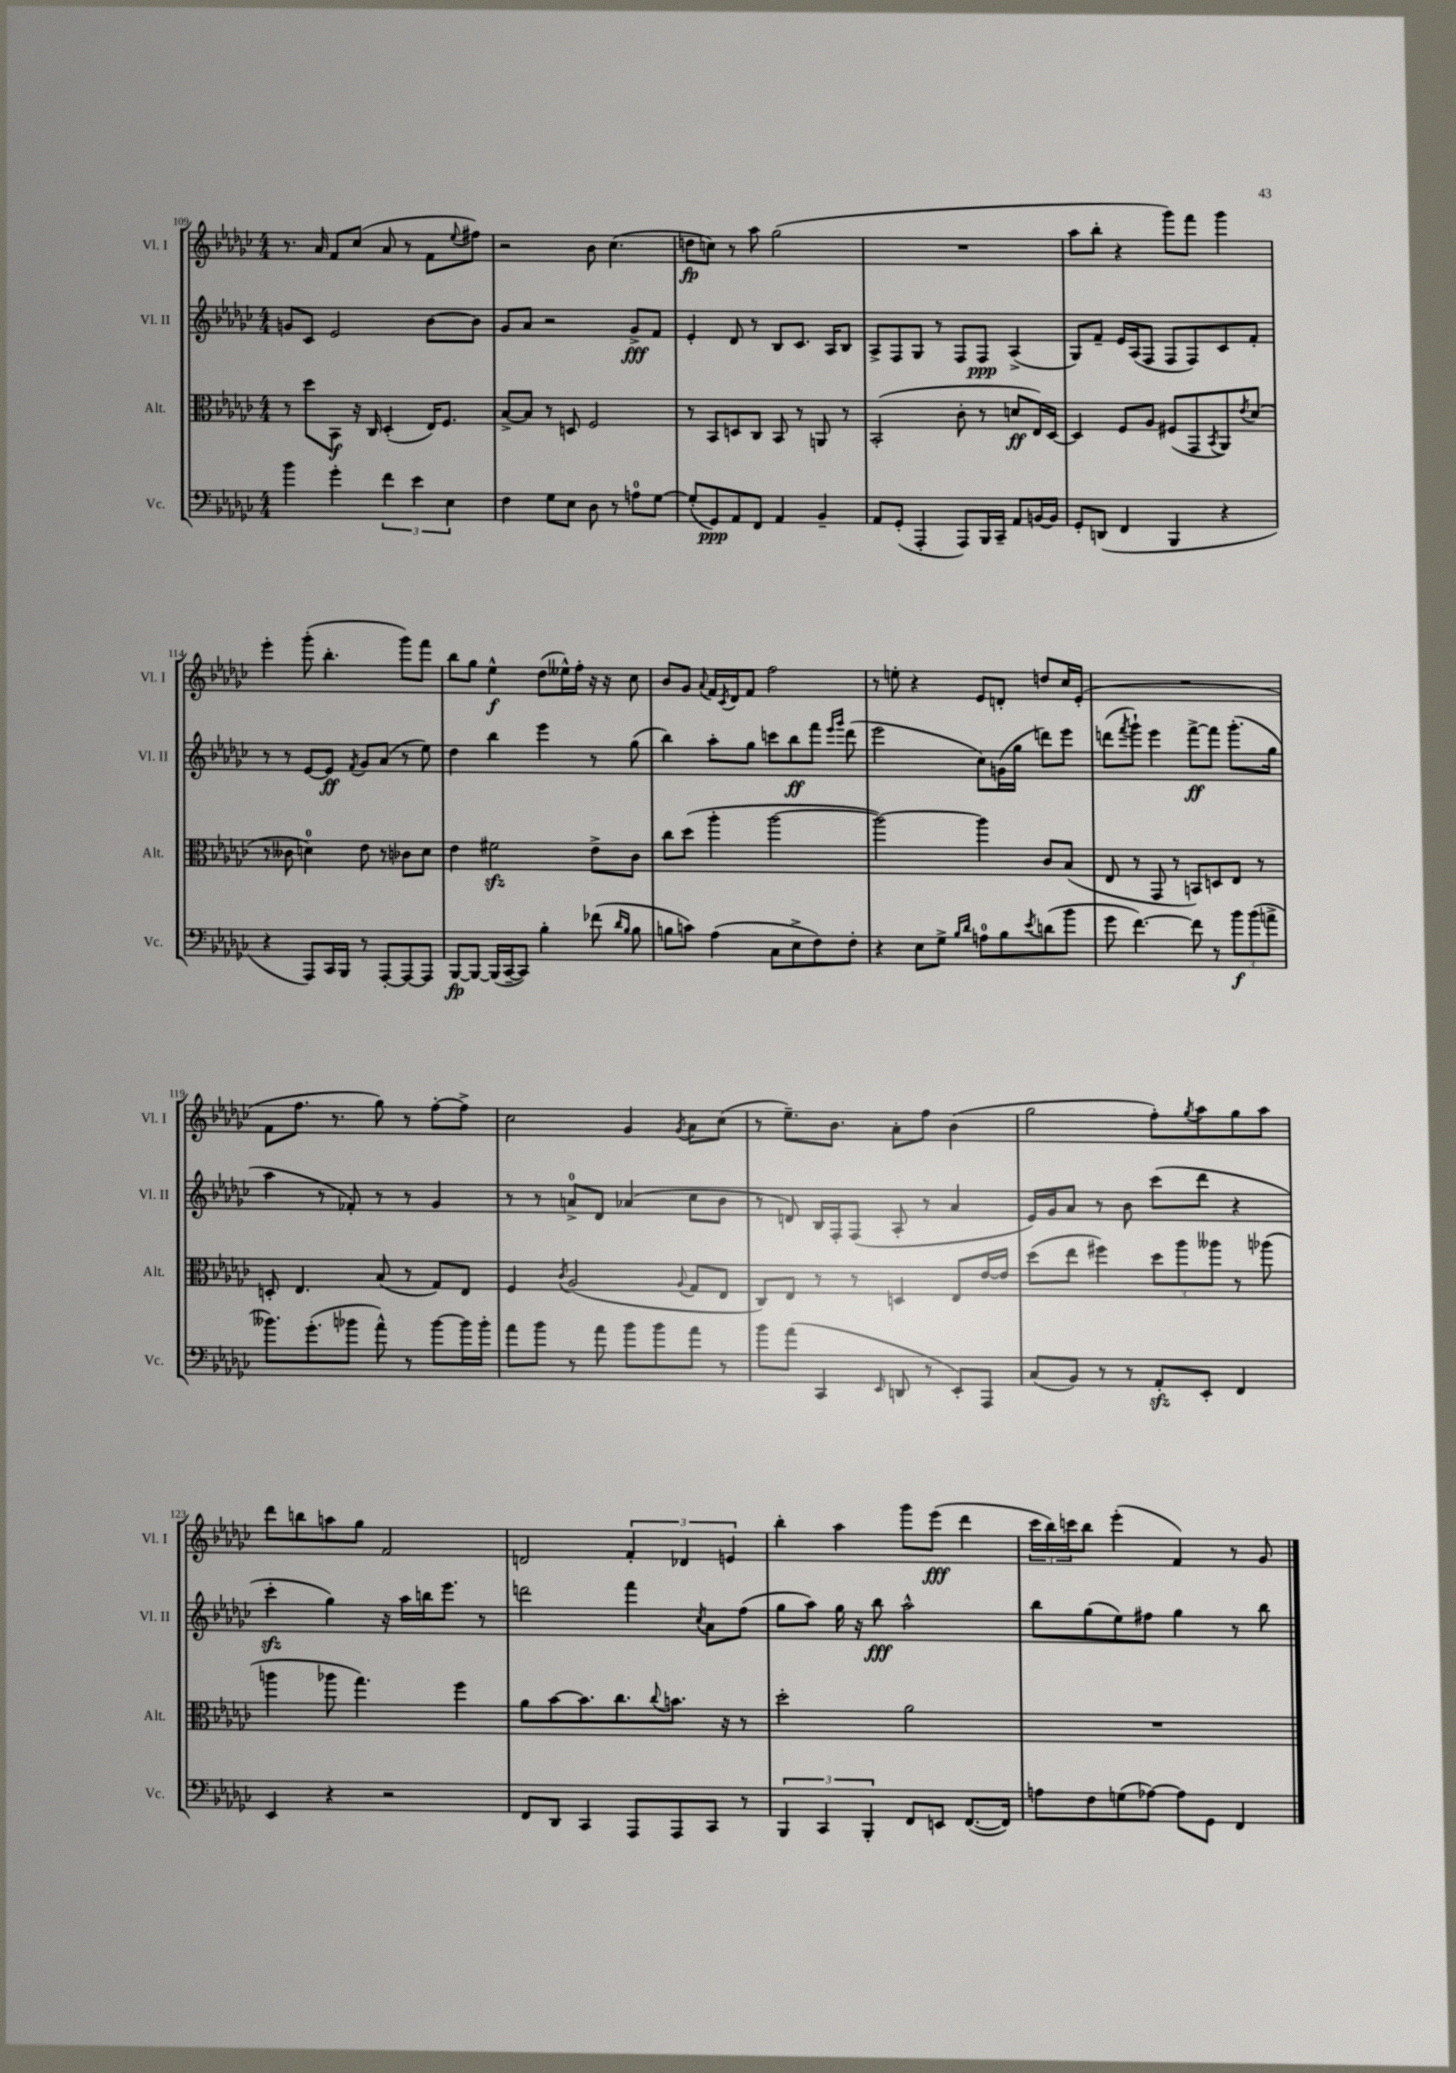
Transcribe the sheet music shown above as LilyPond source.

<<
\new StaffGroup <<
\new Staff = "s0" \with { instrumentName = "Vl. I" shortInstrumentName = "Vl. I" } {
    \clef treble \key ges \major \numericTimeSignature \time 4/4
    r8. aes'16 f'8 ces''8( aes'8 r8 f'8 \appoggiatura { ees''8 } fis''8) |
    r2 bes'8 ces''4.( |
    d''8\fp c''8) r8 aes''8 ges''2( |
    R1 |
    aes''8 bes''8-. r4 ges'''8) f'''8 ges'''4 |
    ees'''4-. ges'''8-.( bes''4.-. ges'''8) f'''8 |
    bes''8 ges''8 ees''4-^\f des''8( eeses''16-^) f''16-. r16 r16 ces''8 |
    bes'8 ges'8 \appoggiatura { aes'8 } f'16 \acciaccatura { ces'8 } des'16 f'8 f''2 |
    r8 e''8-. r4 ees'8 d'8-. d''8 ces''16 ees'16-.( |
    R1 |
    f'8 f''8. r8. ges''8) r8 f''8~-. f''8-> |
    ces''2 ges'4 \acciaccatura { ges'8 } aes'8 ces''8( |
    r8 ees''8.--) bes'8. aes'8-. f''8 bes'4( |
    ges''2 f''8-.) \acciaccatura { ges''8 } aes''8 ges''8 aes''8 |
    des'''8 b''8 a''8 ges''8 f'2 |
    d'2 \tuplet 3/2 { f'4-. des'4 e'4 } |
    bes''4-. aes''4 ges'''8 ees'''8\fff( des'''4 |
    \tuplet 3/2 { ces'''16 bes''16) c'''16 } bes''8 ees'''4-.( f'4) r8 ges'8 \bar "|." |
}
\new Staff = "s1" \with { instrumentName = "Vl. II" shortInstrumentName = "Vl. II" } {
    \clef treble \key ges \major \numericTimeSignature \time 4/4
    g'8 ces'8 ees'2 bes'8~ bes'8 |
    ges'8 aes'8 r2 ges'8->\fff f'8 |
    ees'4-. des'8 r8 bes8 ces'8. aes16 bes8 |
    aes8-> f8 ges8 r8 f8 f8\ppp aes4->( |
    ges8) f'8-- ees'16 aes16( f8 f8 f8) ces'8 f'8-. |
    r8 r8 ees'8~ ees'8\ff \acciaccatura { f'8 } ges'8 aes'8( r8 ees''8) |
    des''4 bes''4 ees'''4 r8 ges''8( |
    bes''4) aes''8-. ges''8 c'''8 bes''8\ff f'''8 \grace { ees'''16 ges'''16 } des'''8( |
    ees'''2 ces''8) g'16( ges''16 d'''8) ees'''8 |
    d'''8( \acciaccatura { f'''8 } ges'''8-!) ees'''4 f'''8~->\ff f'''8 ges'''8.-.( ges''16 |
    aes''4 r8 fes'8-.) r8 r8 ges'4 |
    r8 r8 a'8-0-> des'8 aes'4( ces''8 bes'8 |
    r8 d'8) bes16 f16-. f8( aes8-. r8 aes'4 |
    ees'16) ges'16 aes'8 r8 bes'8 ces'''8( des'''8 r4 |
    ces'''4-.\sfz ges''4) r16 aes''16 b''16 ees'''8. r8 |
    d'''2 f'''4 \acciaccatura { ces''8 } aes'8 f''8( |
    ges''8 aes''8) ges''16 r16 bes''8\fff aes''2-^ |
    bes''8 ges''8( ees''8) fis''8 ges''4 r8 bes''8 \bar "|." |
}
\new Staff = "s2" \with { instrumentName = "Alt." shortInstrumentName = "Alt." } {
    \clef alto \key ges \major \numericTimeSignature \time 4/4
    r8 des''8 bes,8\f r16 ces16 des4-.( ees16) f8. |
    bes8~-> bes8 r8 d8 f2 |
    r8 bes,8 d8 ces8 bes,8 r8 a,8 r8 |
    bes,2-.( ces'8-. r8 d'8\ff ees16) des16~ |
    des4 f8 aes8 fis8( ges,8 \acciaccatura { bes,8 } aes,8) \acciaccatura { ees'8 } des'8( |
    r8 ceses'8 d'4-0) ees'8 r8 ces'8 d'8 |
    ees'4 fis'2\sfz ees'8-> ces'8 |
    ces''8 des''8( aes''4-. aes''2~ |
    aes''2~) aes''4 ces'8 bes8( |
    ees8 r8 ges,8 r8 b,8) d8 ees8 r8 |
    d8-. ees4. bes8( r8 ges8) ees8 |
    f4 \acciaccatura { ces'8 } aes2( \appoggiatura { aes8 } ges8 ees8 |
    ces8) ees8 r8 r8 d4 ees8 ees'16~ ees'16 |
    des''8( ees''8 fis''4) \tuplet 3/2 { des''8 aes''8 aeses''8 } r8 aes''8( |
    a''4 aes''8 ges''4.) f''4 |
    aes'8 bes'8~ bes'8. ces''8. \appoggiatura { ces''8 } b'8. r16 r8 |
    des''2-. aes'2 |
    R1 \bar "|." |
}
\new Staff = "s3" \with { instrumentName = "Vc." shortInstrumentName = "Vc." } {
    \clef bass \key ges \major \numericTimeSignature \time 4/4
    bes'4 ges'4-. \tuplet 3/2 { f'4 ees'4 ees4 } |
    f4 ges8 ees8 des8 r8 a8-0 ges8~ |
    ges8-.( ges,8\ppp) aes,8 f,8 aes,4 bes,4-- |
    aes,8 ges,8-.( aes,,4-. aes,,8) bes,,16 ces,16-- aes,8 b,16~ b,16 |
    ges,8-. d,8( f,4 bes,,4 r4 |
    r4 aes,,8) ces,16 bes,,16 r8 aes,,8~-. aes,,8~ aes,,8 |
    bes,,8~\fp bes,,8~ bes,,16( ces,16~-- ces,8) bes4-. fes'8( \grace { des'16 bes16 } bes8 |
    b8 c'8) aes4( ces8 ees8-> f8) f8-. |
    r4 ees8 ges8-> \grace { bes16 des'16 } a8-0 bes8 \acciaccatura { ees'8 } d'8( bes'8 |
    ges'8 f'4.~) f'8 r8 \tuplet 3/2 { bes'8\f bes'8( a'8-> } |
    beses'8.) ges'8.-.( bes'8 aes'8-^) r8 bes'8~ bes'16 bes'16-. |
    aes'8 bes'8 r8 aes'8 bes'8 bes'8 aes'8 r8 |
    bes'8 aes'8( ces,4 \grace { ees,16 } d,8 r8 ees,8-.) aes,,8 |
    ces8( bes,8) r8 r8 aes,8-.\sfz ees,8-. f,4 |
    ees,4 r4 r2 |
    f,8 des,8 ces,4 aes,,8 aes,,8 ces,8 r8 |
    \tuplet 3/2 { bes,,4 ces,4 bes,,4-. } f,8 e,8 f,8.~( f,16) |
    a8 f8 g8( aes8~) aes8 ges,8 f,4 \bar "|." |
}
>>
>>
\layout { \context { \Score currentBarNumber = #109 } }
